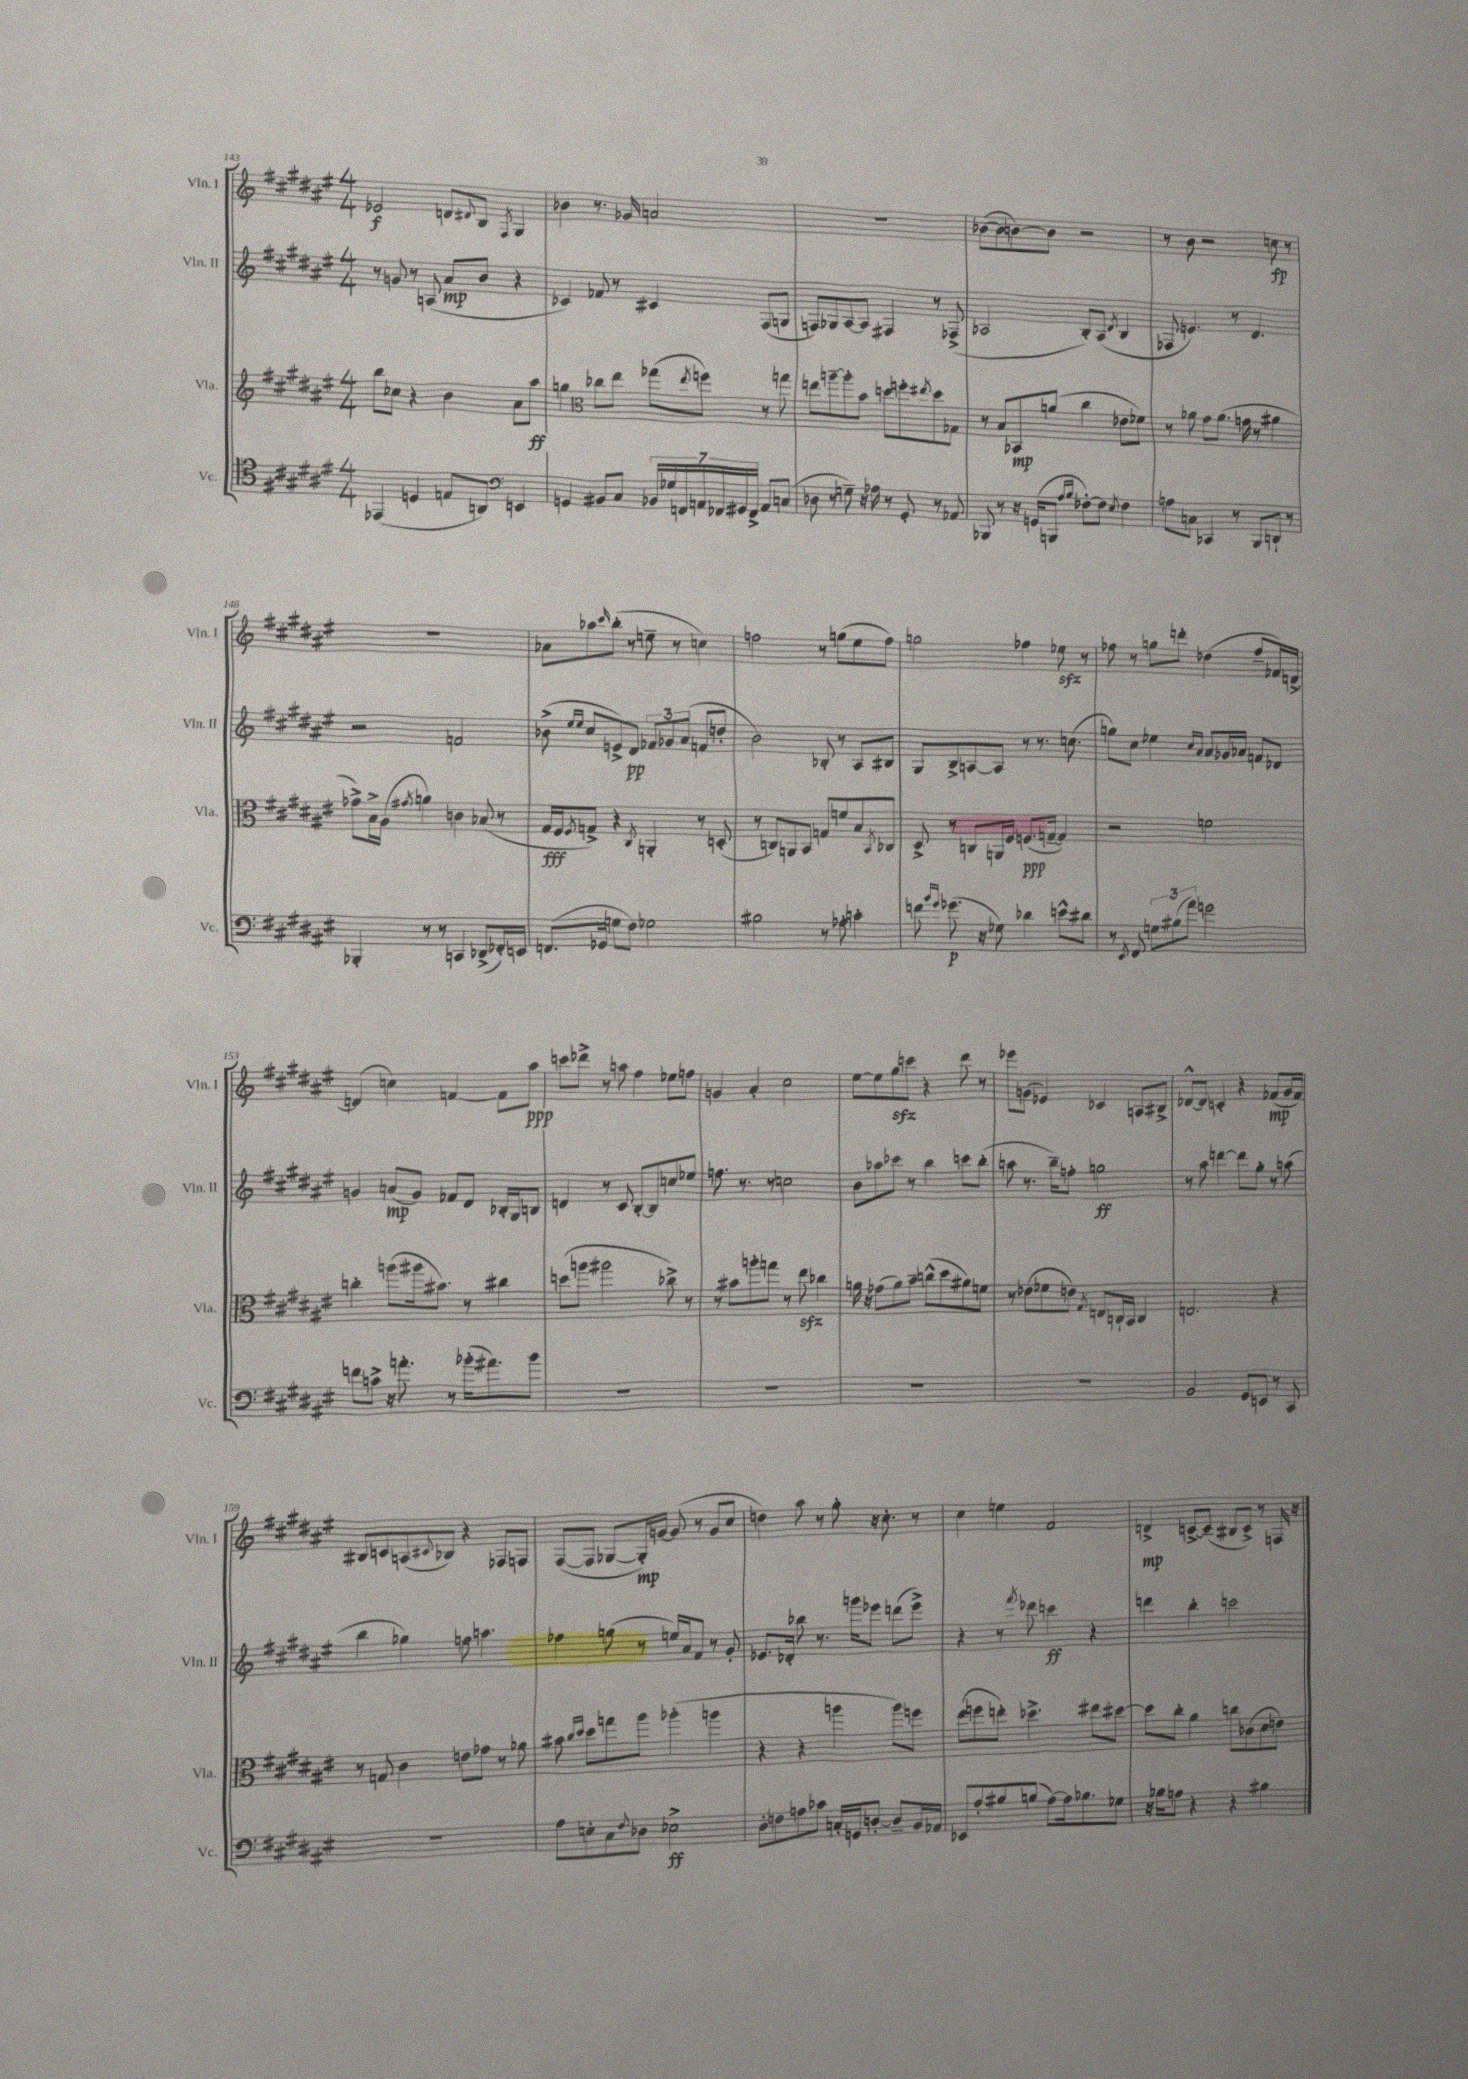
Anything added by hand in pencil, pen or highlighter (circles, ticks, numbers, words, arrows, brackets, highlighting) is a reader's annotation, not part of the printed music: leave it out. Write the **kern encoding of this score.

**kern	**kern	**kern	**kern
*staff4	*staff3	*staff2	*staff1
*clefC4	*clefG2	*clefG2	*clefG2
*k[f#c#g#d#a#e#]	*k[f#c#g#d#a#e#]	*k[f#c#g#d#a#e#]	*k[f#c#g#d#a#e#]
*M4/4	*M4/4	*M4/4	*M4/4
(4EE-	8bb	8r	2e-
.	8cc-	8g	.
4D	4r	8r	.
.	.	(8A	.
8E	4b	8a#	8d
.	.	.	8qqd#
8AA)	.	8b	8B
*clefF4	*	*	*
.	.	.	8qF#
4EE	8a#	4r	4G#
.	8aa#	.	.
=	=	=	=
4GG	4gg	4c-)	4b-
*	*clefC3	*	*
8BB#	8cc-	8f-	8.r
8C#	8ee#	8r	.
.	.	.	16g-
28BB-	(8gg-	4c#	2a
28G-	.	.	.
28FF	.	.	.
28AA	.	.	.
.	8qee#	.	.
.	8ff)	.	.
28FF-	.	.	.
28GG#	.	.	.
28FF-^	.	.	.
8AA	8r	(8F#	.
(8C	8gg	8G	.
=	=	=	=
8D-	8ee	8F)	1r
8r	[8aa~	8G-	.
8G~)	8aa']	[8A#	.
16r	8b	8A#]	.
16A-	.	.	.
8r	8dd	4F#	.
8GG#'	8ff'	.	.
.	8qee#	.	.
8r	8dd	8r	.
8AA-	8G-	(8F-^	.
=	=	=	=
8BBB-	8r	2A-	([8b-
8r	8B	.	8b-]
16r	8BB-	.	[8b)
(16GG	.	.	.
8BBB	(8a	.	8b]
16qqA#	.	.	.
16qqB	.	.	.
[8F-')	4cc#	8B')	2r
8F-]	.	(8A-	.
8qE#	.	8qd#	.
4F-	8e-	4B	.
.	8f-)	.	.
=	=	=	=
8A	8r	8F-	8r
8C	8a-	4.e)	8b
4CC-	8g#	.	2r
.	(8.a-	.	.
8r	.	8r	.
.	16g	.	.
8BBB	8r	4.d#	.
8DD`	4a#	.	8cc
8r	.	.	8r
=	=	=	=
4BBB-'	8g-^)	2r	1r
.	16B^	.	.
.	(16A#	.	.
.	8qg#	.	.
8r	4a)	.	.
8r	.	.	.
4CC	4c	2f	.
(8DD-^	(8B-	.	.
16FF-')	8r	.	.
16EE	.	.	.
=	=	=	=
(8.FF	16G#	(8b-^	8a-
.	16F#	.	.
.	.	16qqee#	.
.	8qF#	16qqee#	.
.	8G^)	8cc#	8aa-
16GG-	.	.	.
.	.	.	16qqccc#
8G	4r	8e^)	(8bb'
8F#)	.	8d#	8r
.	8qC#	.	.
2G-	4AA'	12f-	8ee~
.	.	12g-	.
.	.	.	8r
.	.	(12a#	.
.	8r	8f	4cc)
.	(8D'	8dd'	.
=	=	=	=
2B#	8r	2b)	2ff
.	8C)	.	.
.	8AA	.	.
.	8BB	.	.
8r	8G	8B-'	8r
8A-'	8f	8r	(8gg
4c'	8B	8A#	8ee#
.	8qBB	.	.
.	8C-	8B#	8ff)
=	=	=	=
8f	8D#^	8G#	2gg
16qqb	.	.	.
16qqg#	.	.	.
(8.g-	8r	8B^	.
.	8C	[8A	.
16r	.	.	.
8G-)	16AA	8A]	.
.	16F#	.	.
4d-	(8.F	8r	4ff-
.	.	8.r	.
.	[16G~	.	.
8e^^	4G])	.	8ee-
.	.	(8.cc	.
8d#	.	.	8r
=	=	=	=
8r	2r	8gg)	8ff-
8qEE#	.	.	.
8FF#	.	8cc#	8r
12G	.	4ee-	8gg
(12B#	.	.	.
.	.	.	8ddd'
12a#)	.	.	.
.	.	16qqcc#	.
.	.	16qqa#	.
2g	2f	8a#	(4dd-
.	.	16g-	.
.	.	16a-	.
.	.	8f	8ff-~
.	.	8d-	16f-)
.	.	.	[16d^
=	=	=	=
8f	4cc'	4g	(4d]
8c^	.	.	.
16r	(8aa	(8a	4cc)
8.a'	.	.	.
.	16aa#	8g)	.
.	8.b#)	.	.
8r	.	8f-	[4f
(16b-'	8r	8d#	.
8.a#)	.	.	.
.	4cc#	16B-'	8f]
.	.	16G#	.
8b-	.	8B	8aa#
=	=	=	=
1r	(8dd	4d	8ccc
.	8aa	.	8ddd-^
.	2aa#	8r	8r
.	.	8c#	8aa
.	.	[8B'	4ff#
.	.	8B]	.
.	8cc-^)	8cc	8ee-
.	8r	8ee-	8ff
=	=	=	=
1r	8r	8.ff	4g
.	8b#	.	.
.	.	8.r	.
.	8aa'	.	4a#'
.	8gg	8r	.
.	8r	2cc	2cc#
.	8ee#	.	.
.	4cc-	.	.
=	=	=	=
1r	16a	8b	[8ee#
.	16r	.	.
.	(8g-	8aa-	8ee#]
.	8a)	8ccc-	8gg#
.	8b~	8r	8ccc
.	(8cc^^	4bb	4r
.	8dd#	.	.
.	8a#)	8ccc	8ddd#
.	8f	(8bb'	8r
=	=	=	=
1r	8r	8aa	8eee-
.	(8e-	8.r	(8g
.	8f-	.	4e-)
.	.	16bb~)	.
.	8e)	8ff'	.
.	8qG#	.	.
.	8E	2gg	4c-
.	16C`	.	.
.	16BB	.	.
.	4C	.	8A
.	.	.	8B#^
=	=	=	=
2BB	2.E	8r	[8d-^^
.	.	8aa#	8d-]
.	.	[4ddd	4c'
8GG#	.	8ddd]	4r
8EE	.	8gg#'	.
8r	4r	8r	(8f-
8CC#	.	(8aa	16g#
.	.	.	16f-)
=	=	=	=
1r	8r	4bb	8B#
.	8G	.	8c
.	4c#	4gg-)	(8A
.	.	.	8qqc#
.	.	.	8B-)
.	8e	8ff	4r
.	8g-	4.aa	.
.	8r	.	8F-
.	8a-	.	8F
=	=	=	=
8A#	8b#	4ff-	([8F#
.	16qqcc#	.	.
.	16qqdd#	.	.
8E'	8dd#	.	8F#]
8C#	8gg	(8gg	[8G-
8qqF#	.	.	.
8D-	8aa#	8r	16G-'])
.	.	.	[16g
2E-^	(4aa-'	16ee)	(8g]
.	.	16a#	.
.	.	8f#	8r
.	4aa	8r	8g
.	.	8g#'	8cc#
=	=	=	=
8D#'	4r	8.e-	4dd)
8F	.	.	.
.	.	16d-'	.
8A	4r	8bb-	8aa#
8c-	.	8.r	8r
16C'	4aa	.	8gg#'
16GG	.	16ggg	.
[8D'	.	8eee-	16r
.	.	.	8.cc#'
8D~]	8aa)	(8ddd	.
16BB	8ff	8eee-^)	8r
16AA-	.	.	.
=	=	=	=
8EE-	(8ee#	4r	4cc#
8A#'	8ff	.	.
8B#	8ee')	8r	4ee
.	.	8qfff#	.
(8B	4.dd-^	8ddd-	.
[8A#)	.	4ccc	2f#
16A#]	.	.	.
8.B-	.	.	.
.	8ee#	4r	.
8G-	[8dd#	.	.
=	=	=	=
16r	8dd#]	4ddd	4d^
16B-	.	.	.
8A	8cc#'	.	.
4r	4a#	4bb'	[8c^
.	.	.	(8c~]
4r	8cc	2ccc	8B#
.	(8c-	.	8c^)
4B#	8d#	.	8r
.	8e)	.	16F
.	.	.	16r
==	==	==	==
*-	*-	*-	*-
